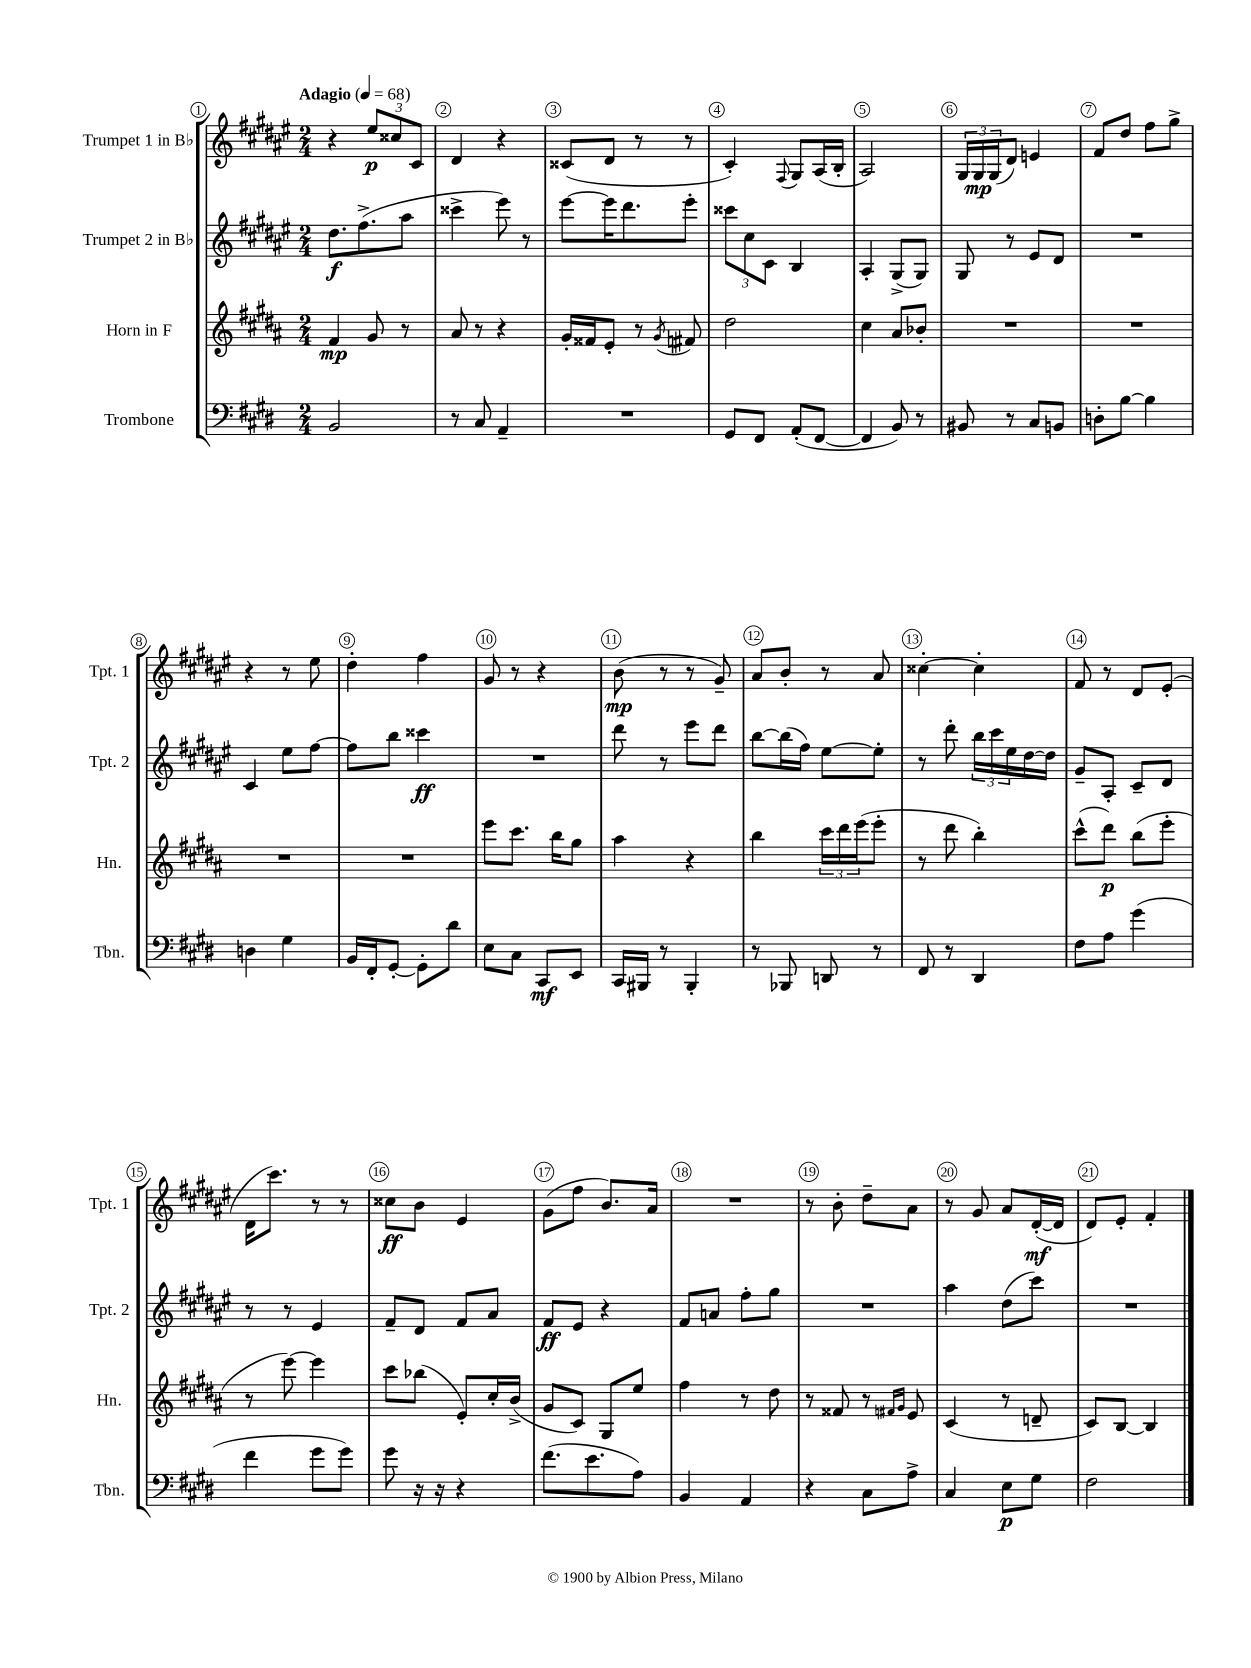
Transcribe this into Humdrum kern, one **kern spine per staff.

**kern	**dynam	**kern	**dynam	**kern	**dynam	**kern	**dynam
*part4	*part4	*part3	*part3	*part2	*part2	*part1	*part1
*staff4	*staff4	*staff3	*staff3	*staff2	*staff2	*staff1	*staff1
*I"Trombone	*	*I"Horn in F	*	*I"Trumpet 2 in B♭	*	*I"Trumpet 1 in B♭	*
*I'Tbn.	*	*I'Hn.	*	*I'Tpt. 2	*	*I'Tpt. 1	*
*clefF4	*	*clefG2	*	*clefG2	*	*clefG2	*
*k[f#c#g#d#]	*	*k[f#c#g#d#a#]	*	*k[f#c#g#d#a#e#]	*	*k[f#c#g#d#a#e#]	*
*M2/4	*	*M2/4	*	*M2/4	*	*M2/4	*
*MM68	*	*MM68	*	*MM68	*	*MM68	*
=1	=1	=1	=1	=1	=1	=1	=1
!	!	!	!	!	!	!LO:TX:a:B:t=Adagio	!
2BB/	.	4f#/	mp	8.dd#\L	f	4r	.
.	.	.	.	(8.ff#^\	.	.	.
.	.	8g#/	.	.	.	12ee#/L	p
.	.	.	.	.	.	12cc##X/	.
.	.	8r	.	8aa#\J	.	.	.
.	.	.	.	.	.	12c#/J	.
=2	=2	=2	=2	=2	=2	=2	=2
8r	.	8a#/	.	4ccc##X^\	.	4d#/	.
8C#/	.	8r	.	.	.	.	.
4AA~/	.	4r	.	8eee#\)	.	4r	.
.	.	.	.	8r	.	.	.
=3	=3	=3	=3	=3	=3	=3	=3
2r	.	16g#'/LL	.	[8eee#\L	.	(8c##X/L	.
.	.	16f##X/J	.	.	.	.	.
.	.	8e'/J	.	16eee#\K]	.	8d#/J	.
.	.	.	.	8.ddd#\	.	.	.
.	.	8r	.	.	.	8r	.
.	.	8qg#/	.	.	.	.	.
.	.	8f#X/	.	8eee#'\J	.	8r	.
=4	=4	=4	=4	=4	=4	=4	=4
8GG#/L	.	2dd#\	.	12ccc##X\L	.	4c#'/)	.
.	.	.	.	12cc#\	.	.	.
8FF#/J	.	.	.	.	.	.	.
.	.	.	.	12c#\J	.	.	.
.	.	.	.	.	.	8qqF#/	.
(8AA'/L	.	.	.	4B/	.	8G#/L	.
[8FF#/J	.	.	.	.	.	(16A#/L	.
.	.	.	.	.	.	16B'/JJ	.
=5	=5	=5	=5	=5	=5	=5	=5
4FF#/]	.	4cc#\	.	4A#'/	.	2A#/)	.
8BB/)	.	8a#/L	.	(8G#^/L	.	.	.
8r	.	8b-X'/J	.	8G#/J)	.	.	.
=6	=6	=6	=6	=6	=6	=6	=6
8BB#X/	.	2r	.	8G#/	.	24G#/LL	.
.	.	.	.	.	.	24G#/	mp
.	.	.	.	.	.	(24G#/J	.
8r	.	.	.	8r	.	8d#/J)	.
8C#/L	.	.	.	8e#/L	.	4en/	.
8BBn/J	.	.	.	8d#/J	.	.	.
=7	=7	=7	=7	=7	=7	=7	=7
8Dn'\L	.	2r	.	2r	.	8f#/L	.
[8B\J	.	.	.	.	.	8dd#/J	.
4B\]	.	.	.	.	.	8ff#\L	.
.	.	.	.	.	.	8gg#^\J	.
!!LO:LB:g=z
=8	=8	=8	=8	=8	=8	=8	=8
4Dn\	.	2r	.	4c#/	.	4r	.
4G#\	.	.	.	8ee#\L	.	8r	.
.	.	.	.	[8ff#\J	.	8ee#\	.
=9	=9	=9	=9	=9	=9	=9	=9
16BB/LL	.	2r	.	8ff#\L]	.	4dd#'\	.
16FF#'/J	.	.	.	.	.	.	.
[8GG#'/J	.	.	.	8bb\J	.	.	.
8GG#'\L]	.	.	.	4ccc##X\	ff	4ff#\	.
8d#\J	.	.	.	.	.	.	.
=10	=10	=10	=10	=10	=10	=10	=10
8E\L	.	8eee\L	.	2r	.	8g#/	.
8C#\J	.	8.ccc#\J	.	.	.	8r	.
8CC#/L	mf	.	.	.	.	4r	.
.	.	16bb\KL	.	.	.	.	.
8EE/J	.	8gg#\J	.	.	.	.	.
=11	=11	=11	=11	=11	=11	=11	=11
16CC#/LL	.	4aa#\	.	8ddd#\	.	(8b\	mp
16BBB#X/JJ	.	.	.	.	.	.	.
8r	.	.	.	8r	.	8r	.
4BBB#'/	.	4r	.	8eee#\L	.	8r	.
.	.	.	.	8ddd#\J	.	8g#~/)	.
=12	=12	=12	=12	=12	=12	=12	=12
8r	.	4bb\	.	[8bb\L	.	8a#/L	.
8BBB-X/	.	.	.	(16bb\L]	.	8b'/J	.
.	.	.	.	16ff#\JJ)	.	.	.
8DDn/	.	24ccc#\LL	.	[8ee#\L	.	8r	.
.	.	24ddd#\	.	.	.	.	.
.	.	(24eee\J	.	.	.	.	.
8r	.	8eee'\J	.	8ee#'\J]	.	8a#/	.
=13	=13	=13	=13	=13	=13	=13	=13
8FF#/	.	8r	.	8r	.	[4cc##X'\	.
8r	.	8ddd#\	.	8ddd#'\	.	.	.
4DD#/	.	4bb'\)	.	24bb\LL	.	4cc##'\]	.
.	.	.	.	24ccc#\	.	.	.
.	.	.	.	24ee#\	.	.	.
.	.	.	.	[16dd#\	.	.	.
.	.	.	.	16dd#\JJ]	.	.	.
=14	=14	=14	=14	=14	=14	=14	=14
8F#\L	.	(8ccc#^^\L	.	8g#~/L	.	8f#/	.
8A\J	.	8ddd#\J)	p	8A#'/J	.	8r	.
(4g#\	.	(8bb\L	.	8c#~/L	.	8d#/L	.
.	.	8eee'\J	.	8d#/J	.	(8e#'/J	.
!!LO:LB:g=z
=15	=15	=15	=15	=15	=15	=15	=15
4f#\	.	8r	.	8r	.	16d#\KL	.
.	.	.	.	.	.	8.ccc#\J)	.
.	.	[8eee\)	.	8r	.	.	.
8g#\L	.	4eee\]	.	4e#/	.	8r	.
8g#\J)	.	.	.	.	.	8r	.
=16	=16	=16	=16	=16	=16	=16	=16
8g#\	.	8ccc#\L	.	8f#~/L	.	8cc##X\L	ff
16r	.	(8bb-X\J	.	8d#/J	.	8b\J	.
16r	.	.	.	.	.	.	.
4r	.	8e'/L)	.	8f#/L	.	4e#/	.
.	.	16cc#'/L	.	8a#/J	.	.	.
.	.	(16b^/JJ	.	.	.	.	.
=17	=17	=17	=17	=17	=17	=17	=17
(8.f#\L	.	8g#/L	.	8f#/L	ff	(8g#\L	.
.	.	8c#/J)	.	8e#/J	.	8ff#\J	.
8.e\	.	.	.	.	.	.	.
.	.	8G#/L	.	4r	.	8.b/L)	.
8A\J)	.	8ee/J	.	.	.	.	.
.	.	.	.	.	.	16a#/Jk	.
=18	=18	=18	=18	=18	=18	=18	=18
4BB/	.	4ff#\	.	8f#/L	.	2r	.
.	.	.	.	8an/J	.	.	.
4AA/	.	8r	.	8ff#'\L	.	.	.
.	.	8dd#\	.	8gg#\J	.	.	.
=19	=19	=19	=19	=19	=19	=19	=19
4r	.	8r	.	2r	.	8r	.
.	.	8f##X/	.	.	.	8b'\	.
8C#\L	.	8r	.	.	.	8dd#~\L	.
.	.	16qqf#X/LL	.	.	.	.	.
.	.	16qqg#/JJ	.	.	.	.	.
8A^\J	.	8e/	.	.	.	8a#\J	.
=20	=20	=20	=20	=20	=20	=20	=20
4C#/	.	(4c#/	.	4aa#\	.	8r	.
.	.	.	.	.	.	8g#/	.
8E\L	p	8r	.	(8dd#\L	.	8a#/L	.
8G#\J	.	8dn~/	.	8ccc#\J)	.	([16d#'/L	mf
.	.	.	.	.	.	16d#/JJ]	.
=21	=21	=21	=21	=21	=21	=21	=21
2F#\	.	8c#/L)	.	2r	.	8d#/L)	.
.	.	[8B/J	.	.	.	8e#'/J	.
.	.	4B/]	.	.	.	4f#'/	.
==	==	==	==	==	==	==	==
*-	*-	*-	*-	*-	*-	*-	*-
